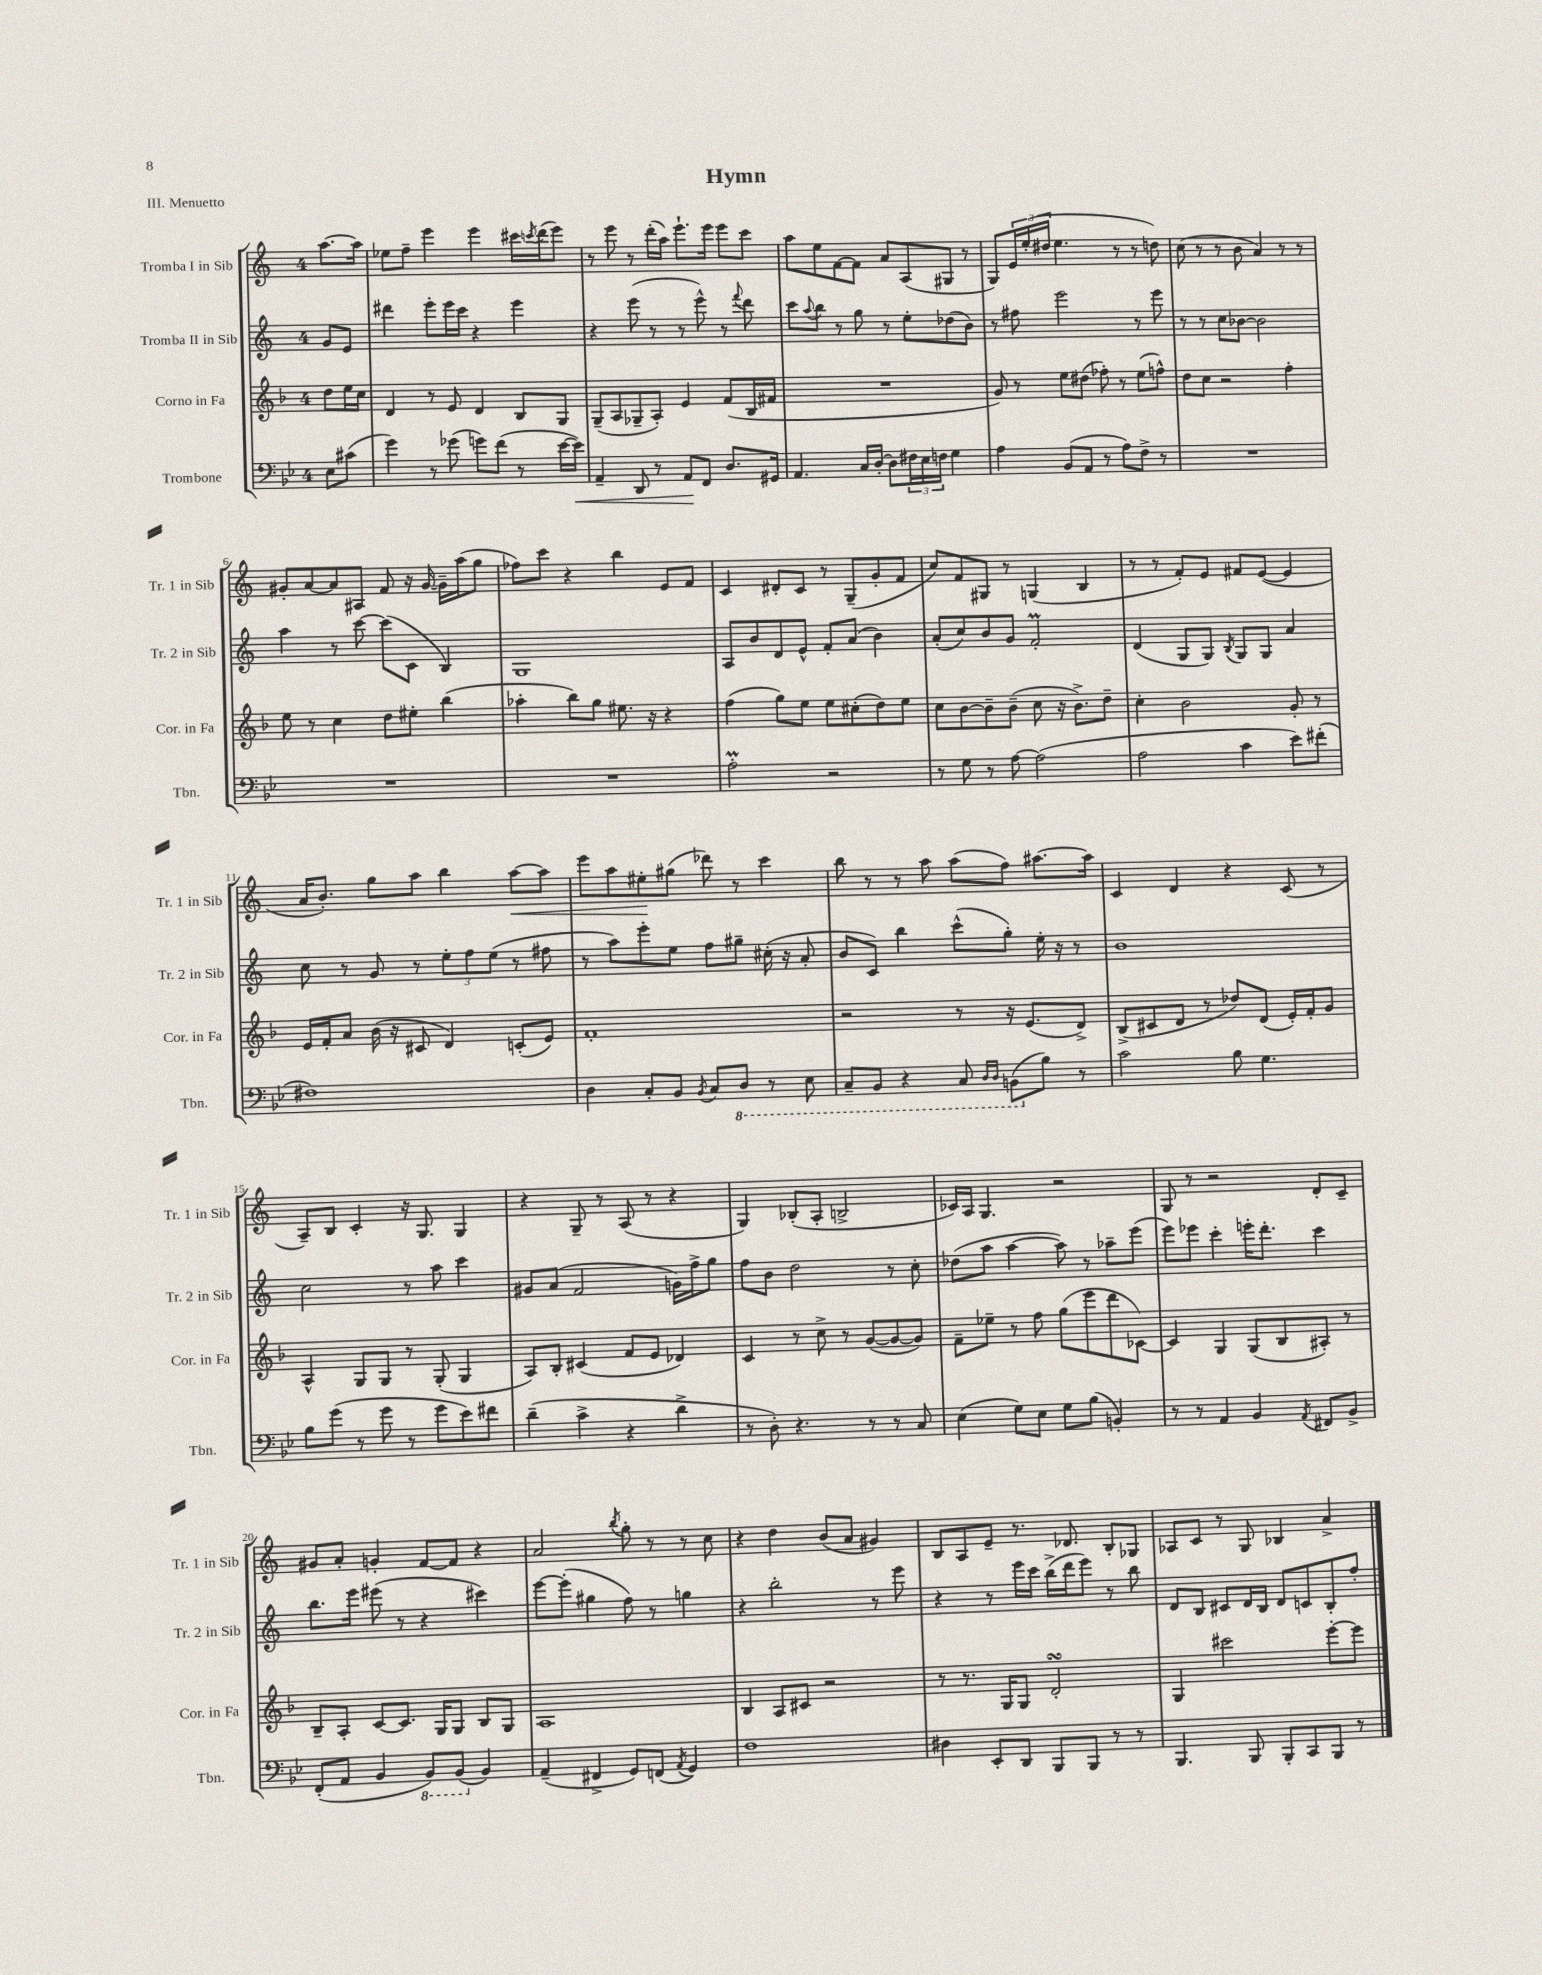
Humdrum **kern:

**kern	**dynam	**kern	**kern	**kern	**dynam
*part4	*part4	*part3	*part2	*part1	*part1
*staff4	*staff4	*staff3	*staff2	*staff1	*staff1
*I"Trombone	*	*I"Corno in Fa	*I"Tromba II in Sib	*I"Tromba I in Sib	*
*I'Tbn.	*	*I'Cor. in Fa	*I'Tr. 2 in Sib	*I'Tr. 1 in Sib	*
*clefF4	*	*clefG2	*clefG2	*clefG2	*
*k[b-e-]	*	*k[b-]	*k[]	*k[]	*
*M4/4	*	*M4/4	*M4/4	*M4/4	*
=	=	=	=	=	=
8E-\L	.	8dd\L	8g/L	[8.aa\L	.
(8c#X\J	.	16ee\L	8e/J	.	.
.	.	16cc\JJ	.	16aa\Jk]	.
=1	=1	=1	=1	=1	=1
4g\)	.	4d/	4ddd#X\	8ee-X\L	.
.	.	.	.	8ff~\J	.
8r	.	8r	8eee'\L	4eee\	.
(8g-X\	.	8e/	16eee\L	.	.
.	.	.	16ccc\JJ	.	.
8gn\L)	.	4d/	4r	4eee\	.
(8f\J	.	.	.	.	.
8r	.	8B-/L	4eee\	16ccc#X\LL	.
.	.	.	.	8qcccn/	.
.	.	.	.	(16ddd\J	.
[16e-\LL	.	8G/J	.	8eee\J)	.
!	!LO:HP:b	!	!	!	!
16e-\JJ])	<	.	.	.	.
=2	=2	=2	=2	=2	=2
4AA~/	.	(8G~/L	4r	8r	.
.	.	8A/	.	8eee\	.
8DD/	.	8G-X~/	(8eee\	8r	.
8r	.	8A'/J)	8r	(16ddd'\LL	.
.	.	.	.	16aa\JJ)	.
8AA/L	.	4e/	8r	8.eee`\L	.
8FF/J	[	.	8eee^^\)	.	.
.	.	.	.	16eee\Jk	.
8.D/L	.	(8f/L	8r	8eee\L	.
.	.	.	8qqfff/	.	.
.	.	16B-/L	8ddd\	8ccc\J	.
16GG#X/Jk	.	16f#X/JJ	.	.	.
=3	=3	=3	=3	=3	=3
4.AA/	.	1r	8ccc\L	8aa\L	.
.	.	.	8qqaa/	.	.
.	.	.	8bb\J	8ee\	.
.	.	.	8r	[8f\	.
16C/LL	.	.	8gg\	8f\J]	.
[16D'/JJ	.	.	.	.	.
8D\L]	.	.	8r	8a/L	.
24F#X\L	.	.	8ee'\L	(8A/	.
24E-\	.	.	.	.	.
24Fn\JJ	.	.	.	.	.
4G\	.	.	(8dd-X\	8G#X/J	.
.	.	.	8b\J)	8r	.
=4	=4	=4	=4	=4	=4
4A\	.	8g/)	8r	8G/L)	.
.	.	8r	8ff#X\	24e/L	.
.	.	.	.	(24ee'/	.
.	.	.	.	24dd#X/JJ	.
(8BB-/L	.	8ee\L	2eee\	4.ee\	.
8AA/J	.	(8dd#X\J	.	.	.
8r	.	8ff-X'\)	.	.	.
8A\L)	.	8r	.	8r	.
8F^\J	.	(8ee\L	8r	8r	.
8r	.	8ffn^^\J)	8eee\	8ddn\)	.
=5	=5	=5	=5	=5	=5
1r	.	8dd\L	8r	(8cc\	.
.	.	8cc\J	8r	8r	.
.	.	2r	8cc\L	8r	.
.	.	.	[8b-X\J	8b\	.
.	.	.	2b-\]	4a/)	.
.	.	4ff'\	.	8r	.
.	.	.	.	8r	.
!!LO:LB:g=z
=6	=6	=6	=6	=6	=6
1r	.	8ee\	4aa\	8g#X'/L	.
.	.	8r	.	[8a/	.
.	.	4cc\	8r	8a/]	.
.	.	.	[8ccc\	8A#X/J	.
.	.	8dd\L	(8ccc\L]	8f/	.
.	.	8ee#X'\J	8c\J	16r	.
.	.	.	.	[16g#/	.
.	.	(4bb-\	4B/)	16g#~\LL]	.
.	.	.	.	(16aa\J	.
.	.	.	.	8gg\J	.
=7	=7	=7	=7	=7	=7
1r	.	4aa-X'\	1G	8ff-X\L)	.
.	.	.	.	8ccc\J	.
.	.	8bb-\L)	.	4r	.
.	.	8gg\J	.	.	.
.	.	8.ee#X\	.	4bb\	.
.	.	16r	.	.	.
.	.	4r	.	8e/L	.
.	.	.	.	8f/J	.
=8	=8	=8	=8	=8	=8
2Am'\	.	(4ff\	8A/L	4c/	.
.	.	.	8b/	.	.
.	.	8gg\L)	8d/	8d#X'/L	.
.	.	8ee\J	8e^^/J	8c/J	.
2r	.	8ee\L	8f'/L	8r	.
.	.	(8cc#X'\	(8a/J	(8G~/L	.
.	.	8dd\)	4b\)	8g'/	.
.	.	8ee\J	.	8f/J	.
=9	=9	=9	=9	=9	=9
8r	.	8cc\L	(8a'/L	8cc/L)	.
8G\	.	[8b-\	8cc/)	8f/	.
8r	.	8b-~\]	8b/	8G#X/J	.
[8A\	.	(8b-~\J	8g/J	8r	.
(2A\]	.	8cc\	2fM'/	(4Gn/	.
.	.	16r	.	.	.
.	.	8.b-^\L)	.	.	.
.	.	.	.	4B/	.
.	.	8dd~\J	.	.	.
=10	=10	=10	=10	=10	=10
2A\	.	4cc'\	(4d/	8r	.
.	.	.	.	8r	.
.	.	2b-\	8G/L	8f'/L)	.
.	.	.	8G/J)	8e/J	.
.	.	.	8qB/	.	.
4c\	.	.	8G/L	8f#X/L	.
.	.	.	8G/J	([8e/J	.
8e-\L)	.	8g'/	4a/	4e/]	.
(8f#X'\J	.	8r	.	.	.
!!LO:LB:g=z
=11	=11	=11	=11	=11	=11
1F#X)	.	16e/LL	8cc\	16a/KL	.
.	.	16f'/J	.	8.b'/J)	.
.	.	8a/J	8r	.	.
.	.	(16b-\	8g/	8gg\L	.
.	.	16r	.	.	.
.	.	8c#X/	8r	8aa\J	.
.	.	4d/)	12ee'\L	4bb\	.
.	.	.	12ff\	.	.
.	.	.	(12ee\J	.	.
!	!	!	!	!	!LO:HP:b
.	.	(8cn'/L	8r	[8aa\L	<
.	.	8e/J)	8ff#X\	8aa\J]	.
=12	=12	=12	=12	=12	=12
4D\	.	1f'	8r	8eee\L	.
.	.	.	8aa\L)	8aa\	.
8C'/L	.	.	8eee'\	8ee#X'\	.
8BB-/J	.	.	8ee\J	(8gg#X\J	[
8qBB-/	.	.	.	.	.
8C/L	.	.	8ff\L	8ddd-X\)	.
*8ba	*	*	*	*	*
8DD/J	.	.	8gg#X~\J	8r	.
8r	.	.	(16cc#X'\	4ccc\	.
.	.	.	16r	.	.
8EE-\	.	.	8a'/	.	.
=13	=13	=13	=13	=13	=13
8CC~/L	.	2r	8b/L	8bb\	.
8BBB-/J	.	.	8c/J)	8r	.
4r	.	.	4bb\	8r	.
.	.	.	.	8aa\	.
8CC/	.	8r	(8ccc^^\L	(8aa\L	.
16qqDD/LL	.	.	.	.	.
16qqDD/JJ	.	.	.	.	.
(8BBBn\L	.	16r	8gg'\J)	8ff\J)	.
.	.	(8.e/L	.	.	.
*X8ba	*	*	*	*	*
8B-\J)	.	.	16ee'\	[8.aa#X\L	.
.	.	.	16r	.	.
8r	.	8d^/J)	8r	.	.
.	.	.	.	16aa#\Jk]	.
=14	=14	=14	=14	=14	=14
2c\	.	(8B-^/L	1b	4c/	.
.	.	8c#X/	.	.	.
.	.	8d/J	.	4d/	.
.	.	8r	.	.	.
8B-\	.	8dd-X/L)	.	4r	.
4.G\	.	(8d/J	.	.	.
.	.	16e'/LL)	.	(8c/	.
.	.	16f'/J	.	.	.
.	.	8g/J	.	8r	.
!!LO:LB:g=z
=15	=15	=15	=15	=15	=15
8B-\L	.	4A^^/	2cc\	8A~/L)	.
(8g\J	.	.	.	8B/J	.
8r	.	8G/L	.	4c'/	.
8g\	.	8G/J	.	.	.
8r	.	8r	8r	16r	.
.	.	.	.	8.G/	.
8g\L	.	(8G'/	8aa\	.	.
8e-\)	.	4G/	4ccc\	4G/	.
8f#X\J	.	.	.	.	.
=16	=16	=16	=16	=16	=16
(4d~\	.	8A/L)	8g#X/L	4r	.
.	.	8B-'/J	(8a/J	.	.
4c^\	.	(4c#X/	2f/	8G~/	.
.	.	.	.	8r	.
4r	.	8f/L	.	(8A/	.
.	.	8e/J	.	8r	.
4d^\	.	4d-X/)	16gn\LL)	4r	.
.	.	.	16ff^\J	.	.
.	.	.	8gg\J	.	.
=17	=17	=17	=17	=17	=17
8r	.	4c/	8ff\L	4G/)	.
8D'\)	.	.	8b\J	.	.
4.r	.	8r	2dd\	(8B-X'/L	.
.	.	8cc^\	.	8A'/J	.
.	.	8r	.	2Bn^/	.
8r	.	([8g/L	.	.	.
8r	.	8g/_	8r	.	.
8C/	.	8g/J])	8cc'\	.	.
=18	=18	=18	=18	=18	=18
(4E-\	.	8f~\L	(8dd-X\L	16c-X/LL)	.
.	.	.	.	16A/JJ	.
.	.	8ee-X~\J	8aa\J	4.G/	.
8G\L)	.	8r	[4aa\	.	.
8E-\J	.	8ff\	.	.	.
8G\L	.	(8gg\L	8aa\])	2r	.
(8B-\J	.	8eee\	8r	.	.
4BBn'/)	.	8ddd\	8aa-X~\L	.	.
.	.	[8c-X\J)	(8eee\J	.	.
=19	=19	=19	=19	=19	=19
8r	.	4c-/]	8eee\L)	8G/	.
8r	.	.	8eee-X\J	8r	.
4AA/	.	4G/	4ccc'\	2r	.
4BB-/	.	(8G/L	16eeen'\KL	.	.
.	.	.	8.ddd'\J	.	.
.	.	8B-/	.	.	.
8qAA/	.	.	.	.	.
8FF#X/L	.	8A#X'/J)	4ccc\	8d'/L	.
8BB-^/J	.	8r	.	8c~/J	.
!!LO:LB:g=z
=20	=20	=20	=20	=20	=20
(8FF'/L	.	8B-~/L	8.bb\L	8g#X/L	.
8AA/J	.	8A'/J	.	8a'/J	.
.	.	.	16eee\Jk	.	.
4BB-/	.	[8c/L	(8eee#X\	4gn'/	.
.	.	8.c/J]	8r	.	.
*8ba	*	*	*	*	*
8BBB-/L)	.	.	4r	[8f/L	.
.	.	16G/KL	.	.	.
(8BBB-/J	.	8G/J	.	8f/J]	.
*X8ba	*	*	*	*	*
4BB-/)	.	8B-/L	4ccc#X\)	4r	.
.	.	8G/J	.	.	.
=21	=21	=21	=21	=21	=21
(4AA~/	.	1A	[8eee\L	2a/	.
.	.	.	(8eee'\J]	.	.
4FF#X^/	.	.	4gg#X\	.	.
.	.	.	.	8qbb/	.
8GG/L)	.	.	8ff\)	8gg'\	.
(8FFn/J	.	.	8r	8r	.
8qAA/	.	.	.	.	.
4GG/)	.	.	4ggn\	8r	.
.	.	.	.	8cc\	.
=22	=22	=22	=22	=22	=22
1F	.	4B-/	4r	4r	.
.	.	8A/L	2bb'\	4dd\	.
.	.	8c#X/J	.	.	.
.	.	2r	.	(8b/L	.
.	.	.	.	8a/J	.
.	.	.	8r	4g#X/)	.
.	.	.	8eee\	.	.
=23	=23	=23	=23	=23	=23
4D#X\	.	8r	4r	8B/L	.
.	.	8.r	.	8A/	.
8EE-'/L	.	.	8r	8e~/J	.
.	.	16G/KL	.	.	.
8DD/J	.	8G/J	16eee\LL	8.r	.
.	.	.	16ccc\JJ	.	.
8BBB-/L	.	2dsSSS'/	(16bb^\LL	.	.
.	.	.	16ddd\J	8.d-X/	.
8BBB-/J	.	.	8eee\J)	.	.
8r	.	.	8r	8B'/L	.
8r	.	.	8bb\	8G-X/J	.
=24	=24	=24	=24	=24	=24
4.BBB-/	.	4G/	8d/L	8A-X/L	.
.	.	.	8B/J	8c/J	.
.	.	2ccc#X\	8c#X/L	8r	.
8BBB-/	.	.	16d/L	8G/	.
.	.	.	16B/JJ	.	.
8BBB-'/L	.	.	8d/L	4B-X/	.
8CC/	.	.	8cn/	.	.
8BBB-/J	.	[8eee'\L	8B'/	4a^/	.
8r	.	8eee\J]	8ff'/J	.	.
==	==	==	==	==	==
*-	*-	*-	*-	*-	*-
